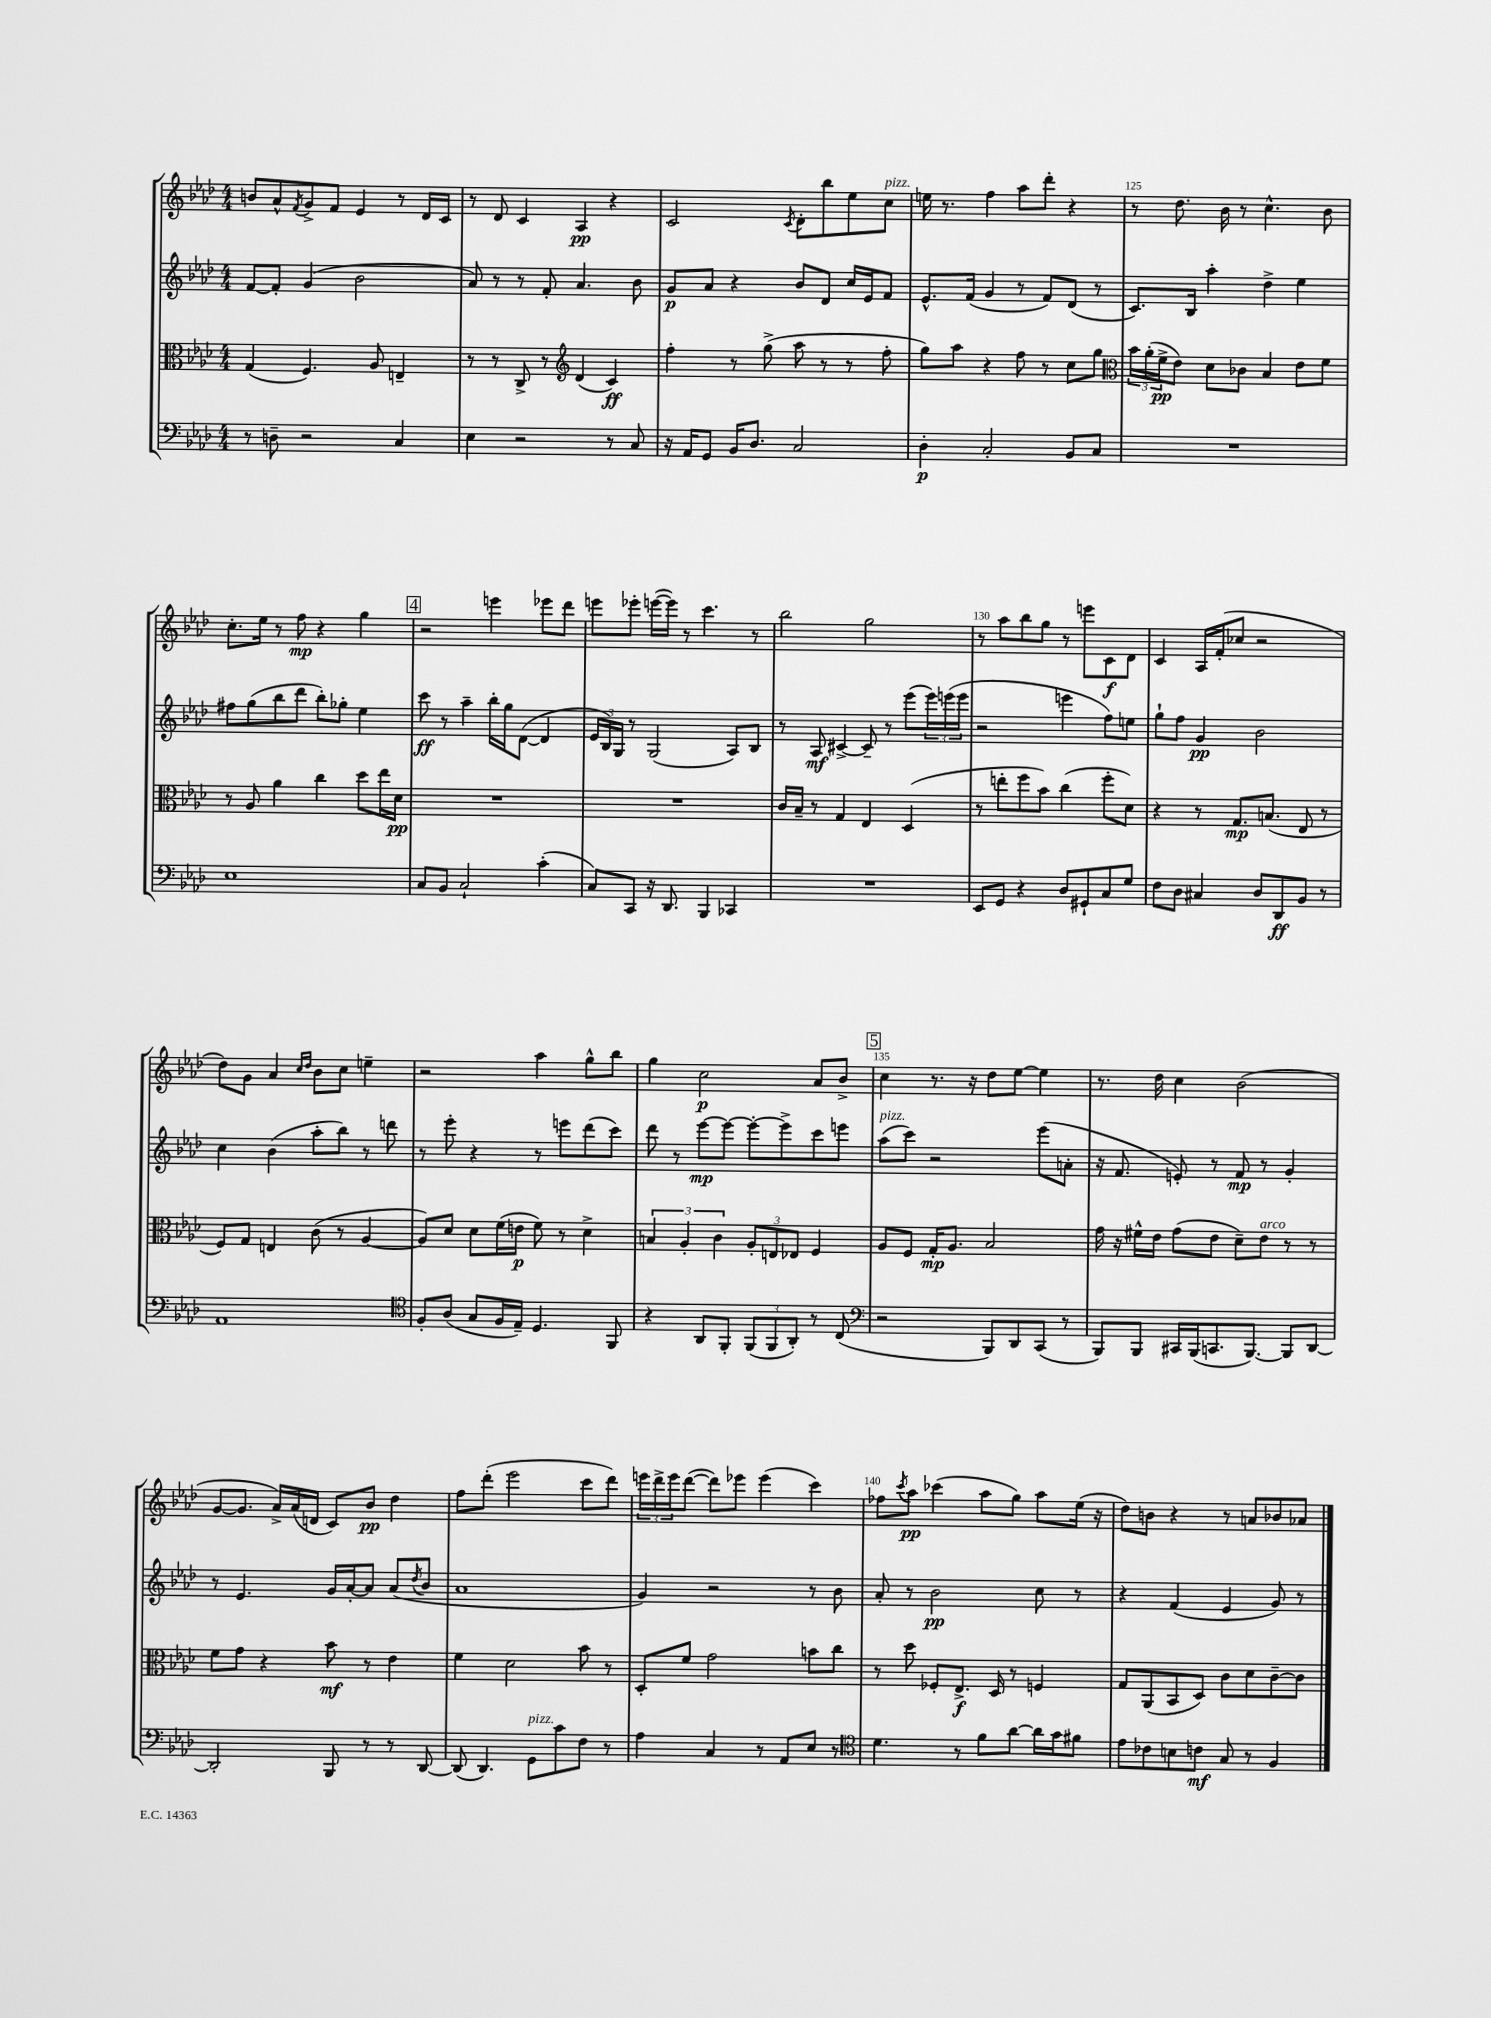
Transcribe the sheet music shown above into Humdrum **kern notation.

**kern	**dynam	**kern	**dynam	**kern	**dynam	**kern	**dynam
*part4	*part4	*part3	*part3	*part2	*part2	*part1	*part1
*staff4	*staff4	*staff3	*staff3	*staff2	*staff2	*staff1	*staff1
*clefF4	*	*clefC3	*	*clefG2	*	*clefG2	*
*k[b-e-a-d-]	*	*k[b-e-a-d-]	*	*k[b-e-a-d-]	*	*k[b-e-a-d-]	*
*M4/4	*	*M4/4	*	*M4/4	*	*M4/4	*
=121	=121	=121	=121	=121	=121	=121	=121
8r	.	(4G/	.	[8f/L	.	8bn/L	.
8Dn~\	.	.	.	8f'/J]	.	8a-^^/	.
.	.	.	.	.	.	8qf/	.
2r	.	4.F/)	.	(4g/	.	8g^/	.
.	.	.	.	.	.	8f/J	.
.	.	.	.	2b-\	.	4e-/	.
.	.	8A-/	.	.	.	.	.
4C/	.	4En~/	.	.	.	8r	.
.	.	.	.	.	.	16d-/LL	.
.	.	.	.	.	.	16c/JJ	.
=122	=122	=122	=122	=122	=122	=122	=122
4E-\	.	8r	.	8a-/)	.	8r	.
.	.	8r	.	8r	.	8d-/	.
2r	.	8C^/	.	8r	.	4c/	.
.	.	8r	.	8f'/	.	.	.
*	*	*clefG2	*	*	*	*	*
.	.	(4d-/	.	4.a-/	.	4A-/	pp
8r	.	4c/)	ff	.	.	4r	.
8C/	.	.	.	8b-\	.	.	.
=123	=123	=123	=123	=123	=123	=123	=123
16r	.	4ff'\	.	8g/L	p	2c/	.
16AA-/KL	.	.	.	.	.	.	.
8GG/J	.	.	.	8a-/J	.	.	.
16BB-/KL	.	8r	.	4r	.	.	.
8.D-/J	.	.	.	.	.	.	.
.	.	(8gg^\	.	.	.	.	.
.	.	.	.	.	.	8qc/	.
2C/	.	8aa-\	.	8b-/L	.	8d-'\L	.
.	.	8r	.	8d-/J	.	8bb-\	.
.	.	8r	.	16cc/LL	.	8ee-\	.
.	.	.	.	16e-/J	.	.	.
!	!	!	!	!	!	!LO:TX:a:i:t=pizz.	!
.	.	8ff'\	.	8f/J	.	8cc\J	.
=124	=124	=124	=124	=124	=124	=124	=124
4D-'\	p	8gg\L)	.	8.e-^^/L	.	16een\	.
.	.	.	.	.	.	8.r	.
.	.	8aa-\J	.	.	.	.	.
.	.	.	.	(16f/Jk	.	.	.
2C'/	.	4r	.	4g/	.	4ff\	.
.	.	8ff\	.	8r	.	8aa-\L	.
.	.	8r	.	8f/L)	.	8ddd-'\J	.
8BB-/L	.	8cc\L	.	(8d-/J	.	4r	.
8C/J	.	8gg\J	.	8r	.	.	.
=125	=125	=125	=125	=125	=125	=125	=125
*	*	*clefC3	*	*	*	*	*
1r	.	24b-\LL	.	8.c/L)	.	8r	.
.	.	(24a-'\	.	.	.	.	.
.	.	24f^\J	pp	.	.	.	.
.	.	8e-\J)	.	.	.	8.dd-\	.
.	.	.	.	16B-/Jk	.	.	.
.	.	8d-\L	.	4aa-'\	.	.	.
.	.	.	.	.	.	16b-\	.
.	.	8c-X\J	.	.	.	8r	.
.	.	4B-/	.	4dd-^\	.	4.cc^^\	.
.	.	8e-\L	.	4ee-\	.	.	.
.	.	8f\J	.	.	.	8b-\	.
!!LO:LB:g=z
=126	=126	=126	=126	=126	=126	=126	=126
1E-	.	8r	.	8ff#X\L	.	8.cc'\L	.
.	.	8A-/	.	(8gg\	.	.	.
.	.	.	.	.	.	16ee-\Jk	.
.	.	4a-\	.	8bb-\	.	8r	.
.	.	.	.	8ddd-\J	.	8ff\	mp
.	.	4cc\	.	8bb-'\L)	.	4r	.
.	.	.	.	8gg-X'\J	.	.	.
.	.	8dd-\L	.	4ee-\	.	4gg\	.
.	.	16ee-\L	.	.	.	.	.
.	.	16d-\JJ	pp	.	.	.	.
!!LO:REH:place=s1:t=4
=127	=127	=127	=127	=127	=127	=127	=127
8C/L	.	1r	.	8ccc\	ff	2r	.
8BB-/J	.	.	.	8r	.	.	.
2C`/	.	.	.	4aa-~\	.	.	.
.	.	.	.	16bb-'\LL	.	4eeen\	.
.	.	.	.	16gg\J	.	.	.
.	.	.	.	([8d-\J	.	.	.
(4c'\	.	.	.	4d-/]	.	8eee-X\L	.
.	.	.	.	.	.	8ddd-\J	.
=128	=128	=128	=128	=128	=128	=128	=128
8C/L)	.	1r	.	24e-/LL	.	8eeen\L	.
.	.	.	.	24B-/)	.	.	.
.	.	.	.	24G/JJ	.	.	.
8CC/J	.	.	.	8r	.	8eee-X'\J	.
16r	.	.	.	(2G/	.	([16eeen\LL	.
8.DD-/	.	.	.	.	.	16eee\JJ])	.
.	.	.	.	.	.	8r	.
4BBB-/	.	.	.	.	.	4.ccc\	.
4CC-X/	.	.	.	8A-/L)	.	.	.
.	.	.	.	8B-/J	.	8r	.
=129	=129	=129	=129	=129	=129	=129	=129
1r	.	16c/LL	.	8r	.	2bb-\	.
.	.	16B-~/JJ	.	.	.	.	.
.	.	8r	.	8A-/	mf	.	.
.	.	4G/	.	[4c#X^/	.	.	.
.	.	4E-/	.	8c#~/]	.	2gg\	.
.	.	.	.	8r	.	.	.
.	.	(4D-/	.	(8eee-\L	.	.	.
.	.	.	.	24eee-\L)	.	.	.
.	.	.	.	(24eeen\	.	.	.
.	.	.	.	24eee\JJ	.	.	.
=130	=130	=130	=130	=130	=130	=130	=130
8EE-/L	.	8r	.	2r	.	8r	.
8GG/J	.	8een'\L	.	.	.	8aa-\L	.
4r	.	8ff\	.	.	.	8bb-\	.
.	.	8b-\J)	.	.	.	8gg\J	.
8D-/L	.	(4cc\	.	4eeen\	.	8r	.
8GG#X`/	.	.	.	.	.	8eeen\L	.
8C/	.	8ff'\L	.	8ff\L)	.	8c\	f
8G/J	.	8d-\J)	.	8een\J	.	8d-\J	.
=131	=131	=131	=131	=131	=131	=131	=131
8F\L	.	4r	.	8gg`\L	.	4c/	.
8D-\J	.	.	.	8ff\J	.	.	.
4C#X/	.	8r	.	4g/	pp	16A-/LL	.
.	.	.	.	.	.	(16f'/J	.
.	.	8.G/L	mp	.	.	8cc-X/J	.
8D-/L	.	.	.	2b-\	.	2r	.
.	.	(8.Bn/J	.	.	.	.	.
8DD-/	ff	.	.	.	.	.	.
8BB-/J	.	8E-/	.	.	.	.	.
8r	.	8r	.	.	.	.	.
!!LO:LB:g=z
=132	=132	=132	=132	=132	=132	=132	=132
1AA-	.	8F/L)	.	4cc\	.	8dd-\L)	.
.	.	8G/J	.	.	.	8g\J	.
.	.	4En/	.	(4b-\	.	4a-/	.
.	.	.	.	.	.	16qqcc/LL	.
.	.	.	.	.	.	16qqdd-/JJ	.
.	.	(8c\	.	8aa-'\L	.	8b-\L	.
.	.	8r	.	8bb-\J)	.	8cc\J	.
.	.	[4A-/	.	8r	.	4een~\	.
.	.	.	.	8dddn\	.	.	.
=133	=133	=133	=133	=133	=133	=133	=133
*clefC4	*	*	*	*	*	*	*
8F'/L	.	8A-/L])	.	8r	.	2r	.
(8A-/J	.	8d-/J	.	8eee-'\	.	.	.
8G/L	.	8d-\L	.	4r	.	.	.
16F/L	.	(16f\L	.	.	.	.	.
16E-~/JJ)	.	16en\JJ	p	.	.	.	.
4.D-/	.	8f\)	.	8r	.	4aa-\	.
.	.	8r	.	8eeen\L	.	.	.
.	.	4d-^\	.	(8ddd-\	.	8gg^^\L	.
8FF/	.	.	.	8ccc\J)	.	8bb-\J	.
=134	=134	=134	=134	=134	=134	=134	=134
4r	.	6Bn/	.	8ddd-\	.	4gg\	.
.	.	.	.	8r	.	.	.
.	.	6A-'/	.	.	.	.	.
8AA-/L	.	.	.	[8eee-\L	mp	2cc\	p
.	.	6c\	.	.	.	.	.
8FF'/J	.	.	.	8eee-\J_	.	.	.
(12FF/L	.	12A-'/L	.	8eee-'\L_	.	.	.
12FF/	.	12En/	.	.	.	.	.
.	.	.	.	8eee-^\]	.	.	.
12AA-'/J)	.	12E-X/J	.	.	.	.	.
8r	.	4F/	.	8ccc\	.	8a-/L	.
(8C/	.	.	.	8eeen\J	.	8b-^/J	.
!!LO:REH:place=s1:t=5
=135	=135	=135	=135	=135	=135	=135	=135
*clefF4	*	*	*	*	*	*	*
!	!	!	!	!LO:TX:a:i:t=pizz.	!	!	!
2r	.	8A-/L	.	(8aa-\L	.	4cc\	.
.	.	8F/J	.	8ccc\J)	.	.	.
.	.	16G'/KL	mp	2r	.	8.r	.
.	.	8.A-/J	.	.	.	.	.
.	.	.	.	.	.	16r	.
8BBB-/L)	.	2B-/	.	.	.	8dd-\L	.
8DD-/	.	.	.	.	.	[8ee-\J	.
(8CC/J	.	.	.	(8eee-\L	.	4ee-\]	.
8r	.	.	.	8an'\J	.	.	.
=136	=136	=136	=136	=136	=136	=136	=136
8BBB-/L)	.	16g\	.	16r	.	8.r	.
.	.	16r	.	8.f/	.	.	.
8BBB-/J	.	16f#X^^\LL	.	.	.	.	.
.	.	16e-\JJ	.	.	.	16dd-\	.
16CC#X/LL	.	(8g\L	.	8en'/)	.	4cc\	.
(16BBB-/J	.	.	.	.	.	.	.
8.CCn/	.	8e-\J	.	8r	.	.	.
.	.	8d-~\L)	.	8f/	mp	(2b-\	.
[8.BBB-/J)	.	.	.	.	.	.	.
!	!	!LO:TX:a:i:t=arco	!	!	!	!	!
.	.	8e-\J	.	8r	.	.	.
8BBB-/L]	.	8r	.	4g'/	.	.	.
[8DD-/J	.	8r	.	.	.	.	.
!!LO:LB:g=z
=137	=137	=137	=137	=137	=137	=137	=137
2DD-'/]	.	8f\L	.	8r	.	[8g/L	.
.	.	8g\J	.	4.e-/	.	8.g/J]	.
.	.	4r	.	.	.	.	.
.	.	.	.	.	.	16a-^/LL)	.
.	.	.	.	.	.	(16a-/	.
.	.	.	.	.	.	16dn/JJ	.
8BBB-/	.	8b-\	mf	16g/LL	.	8c/L)	.
.	.	.	.	[16a-'/J	.	.	.
8r	.	8r	.	8a-/J]	.	8b-/J	pp
8r	.	4e-\	.	(8a-/L	.	4dd-\	.
.	.	.	.	8qdd-/	.	.	.
[8DD-/	.	.	.	8b-/J	.	.	.
=138	=138	=138	=138	=138	=138	=138	=138
(8DD-/]	.	4f\	.	1a-	.	8ff\L	.
4.DD-/)	.	.	.	.	.	(8ddd-'\J	.
.	.	2d-\	.	.	.	2eee-\	.
!LO:TX:a:i:t=pizz.	!	!	!	!	!	!	!
8GG\L	.	.	.	.	.	.	.
8c\	.	.	.	.	.	.	.
8F\J	.	8b-\	.	.	.	8ccc\L	.
8r	.	8r	.	.	.	8ddd-\J)	.
=139	=139	=139	=139	=139	=139	=139	=139
4A-\	.	8D-'/L	.	4g/)	.	24eeen\LL	.
.	.	.	.	.	.	24ddd-^\	.
.	.	.	.	.	.	24eee\J	.
.	.	8f/J	.	.	.	([8ddd-\J	.
4C/	.	2g\	.	2r	.	8ddd-\L])	.
.	.	.	.	.	.	8eee-X\J	.
8r	.	.	.	.	.	(4eee-\	.
8AA-/L	.	.	.	.	.	.	.
8E-/J	.	8bn\L	.	8r	.	4ccc\)	.
8r	.	8cc\J	.	8b-\	.	.	.
=140	=140	=140	=140	=140	=140	=140	=140
*clefC4	*	*	*	*	*	*	*
4.d-\	.	8r	.	8a-'/	.	8ff-X\L	.
.	.	.	.	.	.	8qccc/	.
.	.	8dd-\	.	8r	.	8aa-\J	pp
.	.	8F-X'/L	.	2b-\	pp	(4ccc-X\	.
8r	.	8.E-^/J	f	.	.	.	.
8f\L	.	.	.	.	.	8aa-\L	.
.	.	16D-/	.	.	.	.	.
[8a-\J	.	8r	.	.	.	8gg\J)	.
16a-\LL]	.	4Fn/	.	8cc\	.	8aa-\L	.
16g\J	.	.	.	.	.	.	.
8f#X\J	.	.	.	8r	.	(16ee-\Jk	.
.	.	.	.	.	.	16r	.
=141	=141	=141	=141	=141	=141	=141	=141
8e-\L	.	8G/L	.	4r	.	8dd-\L)	.
8c-X\	.	(8AA-/	.	.	.	8bn\J	.
8Bn\	.	8BB-/	.	(4f/	.	4r	.
8cn\J	mf	8D-/J)	.	.	.	.	.
8G/	.	8c\L	.	4e-/	.	8r	.
8r	.	8d-\	.	.	.	8an/L	.
4F/	.	[8c~\	.	8g/)	.	8b-X/	.
.	.	8c\J]	.	8r	.	8a-X/J	.
==	==	==	==	==	==	==	==
*-	*-	*-	*-	*-	*-	*-	*-
